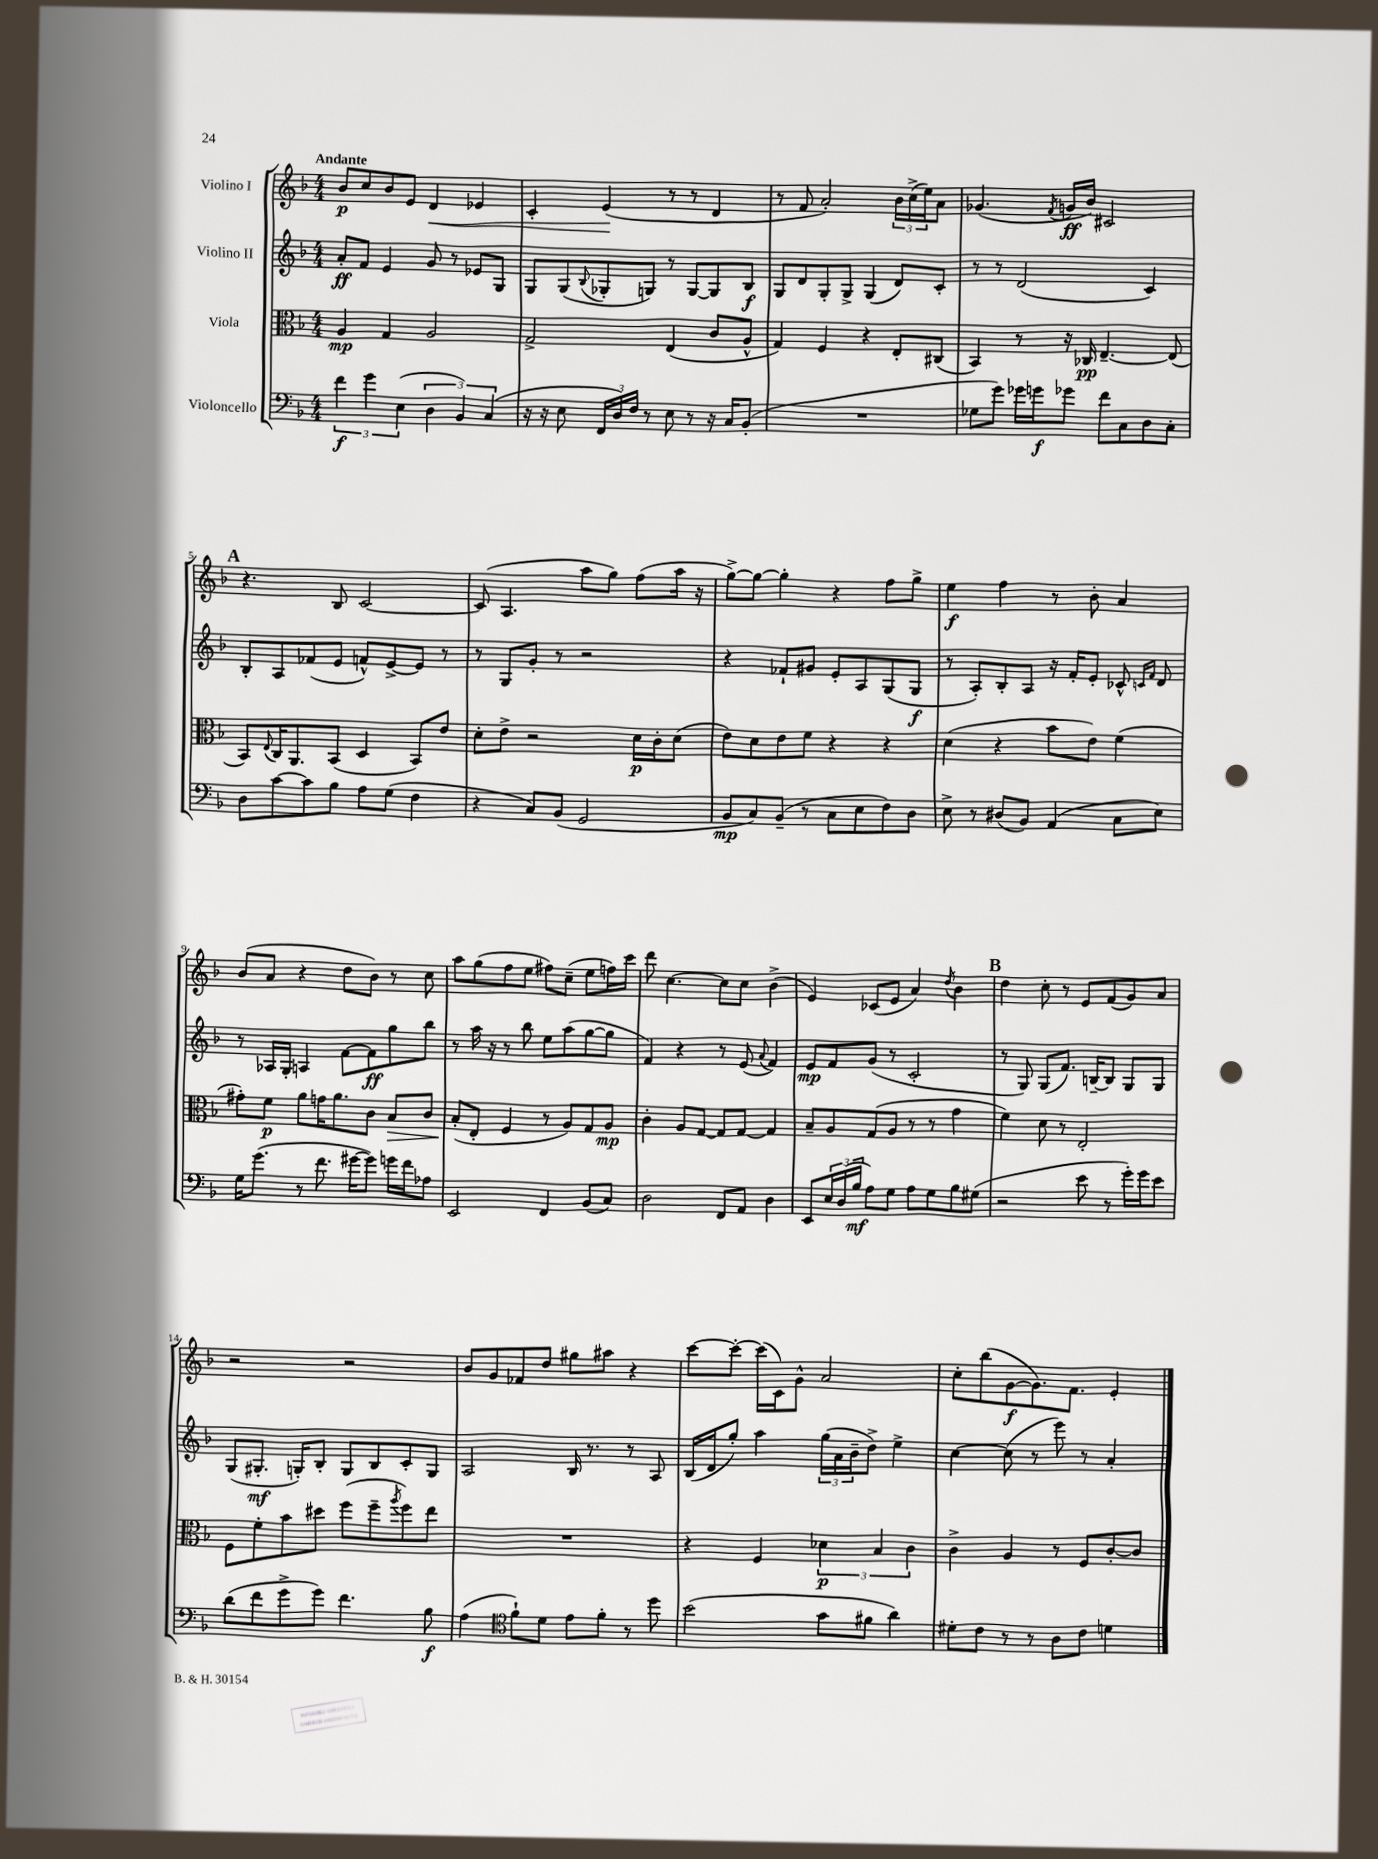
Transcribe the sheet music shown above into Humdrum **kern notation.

**kern	**kern	**kern	**kern
*staff4	*staff3	*staff2	*staff1
*clefF4	*clefC3	*clefG2	*clefG2
*k[b-]	*k[b-]	*k[b-]	*k[b-]
*M4/4	*M4/4	*M4/4	*M4/4
6f	4A	8a'	8b-
.	.	8f	8cc
6g	.	.	.
.	4G	4e	8b-
(6E	.	.	.
.	.	.	8e
6D	2A	8g	4d
.	.	8r	.
6BB-)	.	.	.
.	.	8e-	4e-
(6C	.	.	.
.	.	8G	.
=	=	=	=
16r	2G^	8G	4c'
16r	.	.	.
8E	.	(8G	.
.	.	8qqB-	.
24FF	.	8G-'	(4e
24D)	.	.	.
24F	.	.	.
8r	.	8G)	.
8E	(4E	8r	8r
8r	.	[8G	8r
16r	8c	8G]	4d
16C	.	.	.
(8BB-'	8A^^	8B-	.
=	=	=	=
1r	4G)	8G	8r
.	.	8d	8f
.	4F	8G'	2a')
.	.	8G^	.
.	4r	(4G	.
.	8E'	8d)	24b-
.	.	.	(24cc^
.	.	.	24ee)
.	(8C#	8c'	8a
=	=	=	=
8G-	4BB-)	8r	(4.g-
8g)	.	8r	.
16g-	8r	(2d	.
16g	.	.	.
.	.	.	8qf
8g-	16r	.	16g
.	16C-	.	16b-)
8f	[4.E~	.	2c#
8C	.	.	.
8D	.	4c)	.
8C'	(8E]	.	.
=	=	=	=
8D	8BB-)	8B-'	4.r
.	8qqE	.	.
[8c	16C	8A	.
.	8.AA	.	.
8c]	.	(8f-	.
8B-	(8BB-	8e	8B-
8A	4D	8f^^)	[2c
(8G	.	[8e^	.
4F	8BB-)	8e]	.
.	8e	8r	.
=	=	=	=
4r	8d'	8r	(8c]
.	8e^	8G	4.A
8C)	2r	8g'	.
(8BB-	.	8r	.
2GG	.	2r	8aa
.	.	.	8gg)
.	16d	.	(8ff
.	16c'	.	.
.	(8d	.	16aa
.	.	.	16r
=	=	=	=
8BB-	8e)	4r	[8gg^)
8C)	8d	.	8gg_
(8BB-~	8e	8f-`	4gg']
8r	8f	8g#	.
8C	4r	8e'	4r
8E	.	8A	.
8F)	4r	(8G	8ff
8D	.	8G	8gg^
=	=	=	=
8E^	(4d	8r	4ee
8r	.	8A')	.
(8D#	4r	8B-'	4ff
8BB-)	.	8A	.
(4AA	8b-	16r	8r
.	.	16f'	.
.	8e)	8e'	8b-'
8C	(4f	8c-^^	4a
.	.	16qqc	.
.	.	16qqf	.
8E)	.	8d	.
=	=	=	=
16G	8g#')	8r	(8b-
(8.g	.	.	.
.	8f	16A-	8a
.	.	16G'	.
8r	8a	4A	4r
8.f	16g	.	.
.	8.a	.	.
.	.	[8f	8dd
[16g#	.	.	.
8g#])	8c	8f]	8b-)
16g	8B-	8gg	8r
16f	.	.	.
8A-	8c	8bb-	8cc
=	=	=	=
2EE	(8B-'	8r	8aa
.	8E'	16aa	(8gg
.	.	16r	.
.	4F	8r	8ff
.	.	8bb-	8ee
4FF	8r	8ee	8ff#)
.	8A)	(8aa	(8cc~
(8BB-	8G	[8gg	8ee
8C)	8A	8gg]	16ff)
.	.	.	16ccc
=	=	=	=
2D	4c'	4f)	8ddd
.	.	.	[4.cc
.	8A	4r	.
.	[8G	.	.
8FF	8G]	8r	8cc]
8AA	[8G	(8e	8cc
.	.	8qqa	.
4D	4G]	4f)	(4b-^
=	=	=	=
8EE	8B-~	8e	4e)
24E	8A	8f	.
(24D	.	.	.
24B-	.	.	.
8A)	(8G	(8g	(8c-
8G	8A	8r	8e
8A	8r	2c'	4a)
8G	8r	.	.
.	.	.	8qdd
8B-	4g	.	4b-
(8G#	.	.	.
=	=	=	=
2r	4f)	8r	4dd
.	.	8G)	.
.	8d	(8G	8cc'
.	8r	8.f)	8r
8e	2E'	.	8e
.	.	[16B~	.
8r	.	8B]	(8f
16g')	.	8G	8g)
16g	.	.	.
8e	.	8G	8a
=	=	=	=
(8d	8F	(8G	2r
8f	8f'	8.G#'	.
8g^	8b-	.	.
.	.	16G')	.
8g)	8dd#	8B-'	.
4.f	(8ff	8G	2r
.	8ff~	8B-	.
.	8qaa	.	.
.	8ff)	8c'	.
8B-	8ee	8G	.
=	=	=	=
(4A	1r	2A	8b-
.	.	.	8g
*clefC4	*	*	*
8f`)	.	.	8f-
8d	.	.	8dd
8e	.	16B-	8gg#
.	.	8.r	.
8f'	.	.	8aa#
8r	.	8r	4r
8dd	.	8A	.
=	=	=	=
(2b-	4r	(16B-	[8ccc
.	.	16d	.
.	.	8gg')	8ccc'_
.	4F	4aa	(16ccc]
.	.	.	16c)
.	.	.	8g^^
8g	6d-	(24gg	2a
.	.	24a	.
.	.	24b-~	.
8f#	.	8dd^)	.
.	6B-	.	.
4a)	.	4ee^	.
.	6c	.	.
=	=	=	=
8d#'	4c^	[4cc	8cc'
8c	.	.	(8bb-
8r	4A	(8cc]	[8g
8r	.	8r	8.g])
8A	8r	8eee)	.
.	.	.	8.f
8c	8F	8r	.
4d	[8c'	4a'	4e'
.	8c]	.	.
==	==	==	==
*-	*-	*-	*-
